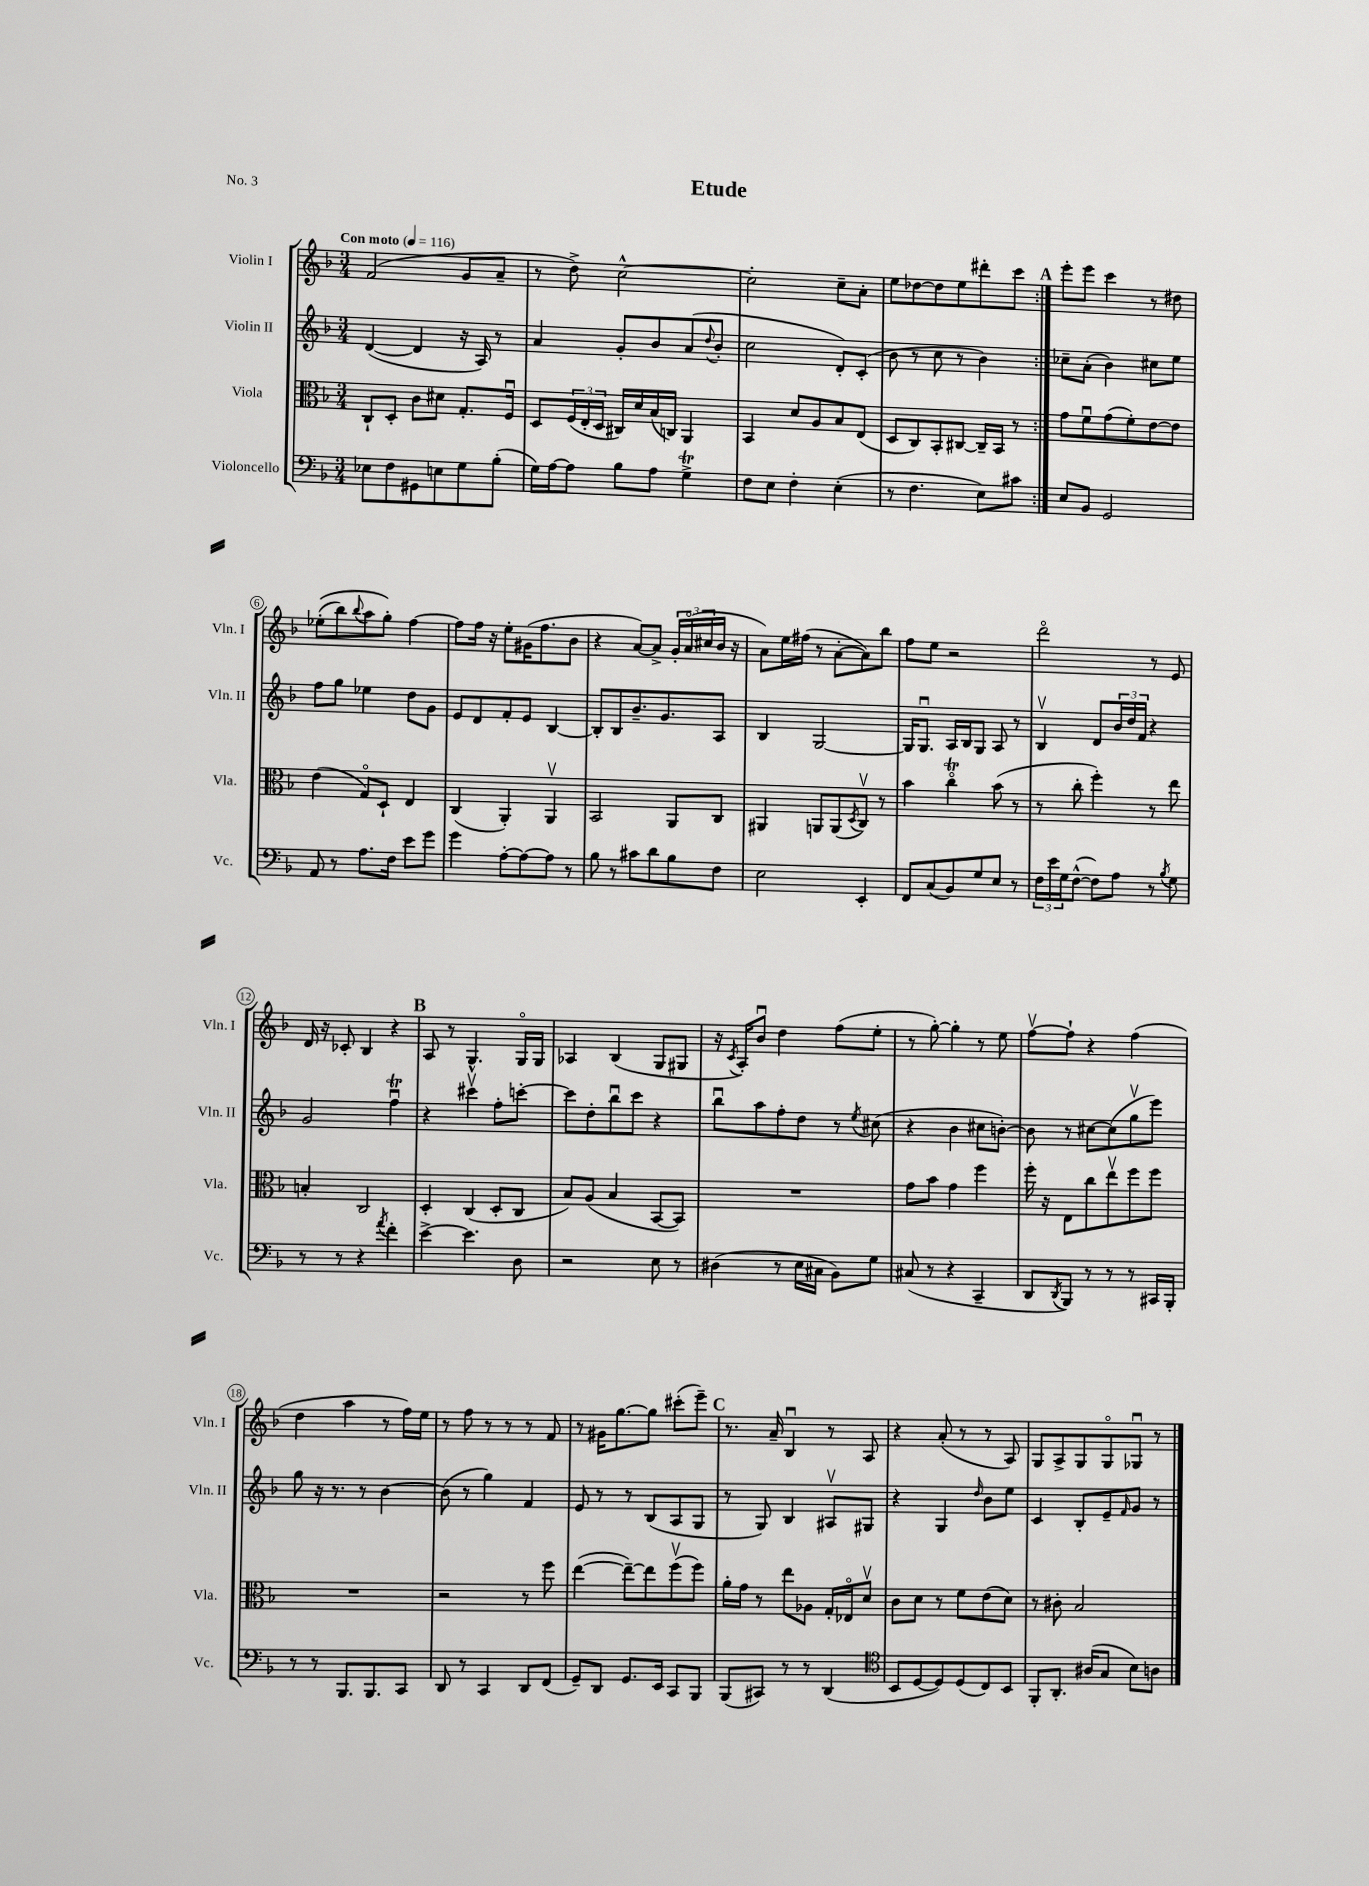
\header { title = "Etude" piece = "No. 3" }
<<
\new StaffGroup <<
\new Staff = "s0" \with { instrumentName = "Violin I" shortInstrumentName = "Vln. I" } {
    \clef treble \key f \major \numericTimeSignature \time 3/4 \tempo "Con moto" 4 = 116
    \repeat volta 2 { f'2( g'8 a'8-- |
    r8 d''8->) c''2~-^ |
    c''2-. c''8-- a'8-. |
    e''8 des''8~ des''8 e''8 dis'''8-. c'''8 | }
    \mark \markup { \bold "A" } e'''8-. e'''8 c'''4 r8 dis''8 |
    ees''8-.(\( bes''8) \appoggiatura { bes''8 } a''8 g''8-.\) f''4~ |
    f''8 f''16 r16 e''8-. gis'16( f''8. bes'8 |
    r4 a'8~) a'8-> \tuplet 3/2 { g'16-. a'16\flageolet( cis''16 } bes'16 r16 |
    a'8) e''16 fis''16( r8 a'8~-. a'8) bes''8 |
    f''8 e''8 r2 |
    d'''2\flageolet r8 e'8 |
    d'16 r16 ces'8-. bes4 r4 |
    \mark \markup { \bold "B" } a8 r8 g4.-^ g16\flageolet g16 |
    aes4 bes4( g8 gis8 |
    r16 \acciaccatura { c'8 } a16-.) bes'8\downbow d''4 f''8( e''8-. |
    r8 g''8~-.) g''4-. r8 e''8 |
    f''8~\upbow f''8-! r4 f''4( |
    d''4 a''4 r8 f''16) e''16 |
    r8 f''8 r8 r8 r8 f'8 |
    r8 gis'16 g''8.~ g''8 cis'''8-.( e'''8--) |
    \mark \markup { \bold "C" } r8. a'16-- bes4\downbow r8 a8 |
    r4 a'8-.( r8 r8 a8) |
    g8 a8-> g8 g8\flageolet ges8\downbow r8 \bar "|." |
}
\new Staff = "s1" \with { instrumentName = "Violin II" shortInstrumentName = "Vln. II" } {
    \clef treble \key f \major \numericTimeSignature \time 3/4
    \repeat volta 2 { d'4~( d'4 r16 a16) r8 |
    a'4 g'8-. bes'8 a'8( \appoggiatura { d''8 } bes'8-. |
    c''2 d'8-.) c'8-.( |
    bes'8 r8 c''8 r8 bes'4) | }
    \mark \markup { \bold "A" } ces''8-- a'8-.( bes'4) cis''8 e''8 |
    f''8 g''8 ees''4 d''8 g'8 |
    e'8 d'8 f'8-. e'8 bes4~ |
    bes8-. bes8 bes'8.-- g'8. a8 |
    bes4 g2~ |
    g16 g8.\downbow a16 bes16 g8 a8 r8 |
    bes4\upbow d'8 \tuplet 3/2 { bes'16 d''16 f'16 } r4 |
    g'2 f''4\downbow\trill |
    \mark \markup { \bold "B" } r4 cis'''4\upbow f''8-. c'''8~-. |
    c'''8 d''8-. bes''8\downbow c'''8 r4 |
    bes''8\downbow a''8 f''8-. d''8 r8 \acciaccatura { e''8 } cis''8( |
    r4 bes'4 cis''8 b'8~-.) |
    b'8 r8 cis''8~ cis''8( g''8\upbow e'''8) |
    g''8 r16 r8. r8 bes'4~ |
    bes'8( r8 g''4) f'4 |
    e'8 r8 r8 bes8( a8 g8 |
    \mark \markup { \bold "C" } r8 g8) bes4 ais8\upbow gis8 |
    r4 g4 \grace { d''16 } bes'8 e''8 |
    c'4 bes8-. e'8-- \grace { f'16 } g'8 r8 \bar "|." |
}
\new Staff = "s2" \with { instrumentName = "Viola" shortInstrumentName = "Vla." } {
    \clef alto \key f \major \numericTimeSignature \time 3/4
    \repeat volta 2 { c8-! d8-. c'8 dis'8 g8.-. f16\downbow |
    d8 \tuplet 3/2 { f16( e16-. d16 } cis16) d'16 bes16( c16) a,4 |
    bes,4 d'8 a8 bes8 e8( |
    d8 c8) bes,8-. cis8~ cis16-- bes,16 r8 | }
    \mark \markup { \bold "A" } g'8 f'8\downbow g'8( f'8-.) e'8~ e'8 |
    e'4( g8\flageolet) d8-! e4 |
    c4( a,4-.) a,4\upbow |
    bes,2 a,8 c8 |
    ais,4 a,8 a,8( \acciaccatura { d8 } c8\upbow) r8 |
    bes'4 c''4\flageolet\trill bes'8( r8 |
    r8 c''8-. f''4-.) r8 e''8 |
    b4-. c2 |
    \mark \markup { \bold "B" } d4-. c4( d8-. c8 |
    bes8) a8( bes4 bes,8~ bes,8) |
    R2. |
    g'8 bes'8 g'4 f''4 |
    f''16-. r16 e8 c''8 e''8\upbow f''8 f''8 |
    R2. |
    r2 r8 f''8 |
    e''4~( e''8~--) e''8 f''8\upbow( f''8) |
    \mark \markup { \bold "C" } a'16-. g'16 r8 e''8 aes8 g16-. ees16\flageolet d'8\upbow |
    c'8 d'8 r8 f'8 e'8( d'8) |
    r8 cis'8-. bes2 \bar "|." |
}
\new Staff = "s3" \with { instrumentName = "Violoncello" shortInstrumentName = "Vc." } {
    \clef bass \key f \major \numericTimeSignature \time 3/4
    \repeat volta 2 { ees8 f8 gis,8 e8 g8 bes8-.( |
    g16) a16~ a8 bes8 a8 g4->\trill |
    f8 e8 f4-. e4-.( |
    r8 f4. e8) cis'8 | }
    \mark \markup { \bold "A" } e8 bes,8 g,2 |
    a,8 r8 a8. f16 e'8 g'8 |
    g'4 a8~-. a8~ a8 r8 |
    bes8 r8 cis'8 d'8 bes8 f8 |
    e2 e,4-. |
    f,8 c8( bes,8) g8 e8 r8 |
    \tuplet 3/2 { f16 e'16 g16 } f8~-^( f8) a8 r8 \acciaccatura { bes8 } g8 |
    r8 r8 r4 \acciaccatura { a'8 } f'4-. |
    \mark \markup { \bold "B" } e'4~-> e'4. d8 |
    r2 e8 r8 |
    dis4( r8 e16 cis16 bes,8) g8 |
    cis8( r8 r4 c,4-- |
    d,8 \acciaccatura { d,8 } bes,,8) r8 r8 r8 cis,16 bes,,16-. |
    r8 r8 bes,,8. bes,,8. c,8 |
    d,8 r8 c,4 d,8 f,8( |
    g,8--) d,8 g,8. e,16 c,8 bes,,8 |
    \mark \markup { \bold "C" } bes,,8( cis,8) r8 r8 d,4( |
    \clef tenor bes,8 d8~ d8) d8( c8) bes,8 |
    f,8-. a,8.-. ais16( g8 bes8) a8 \bar "|." |
}
>>
>>
\layout { \context { \Score \override BarNumber.stencil = #(make-stencil-circler 0.1 0.3 ly:text-interface::print) } }
